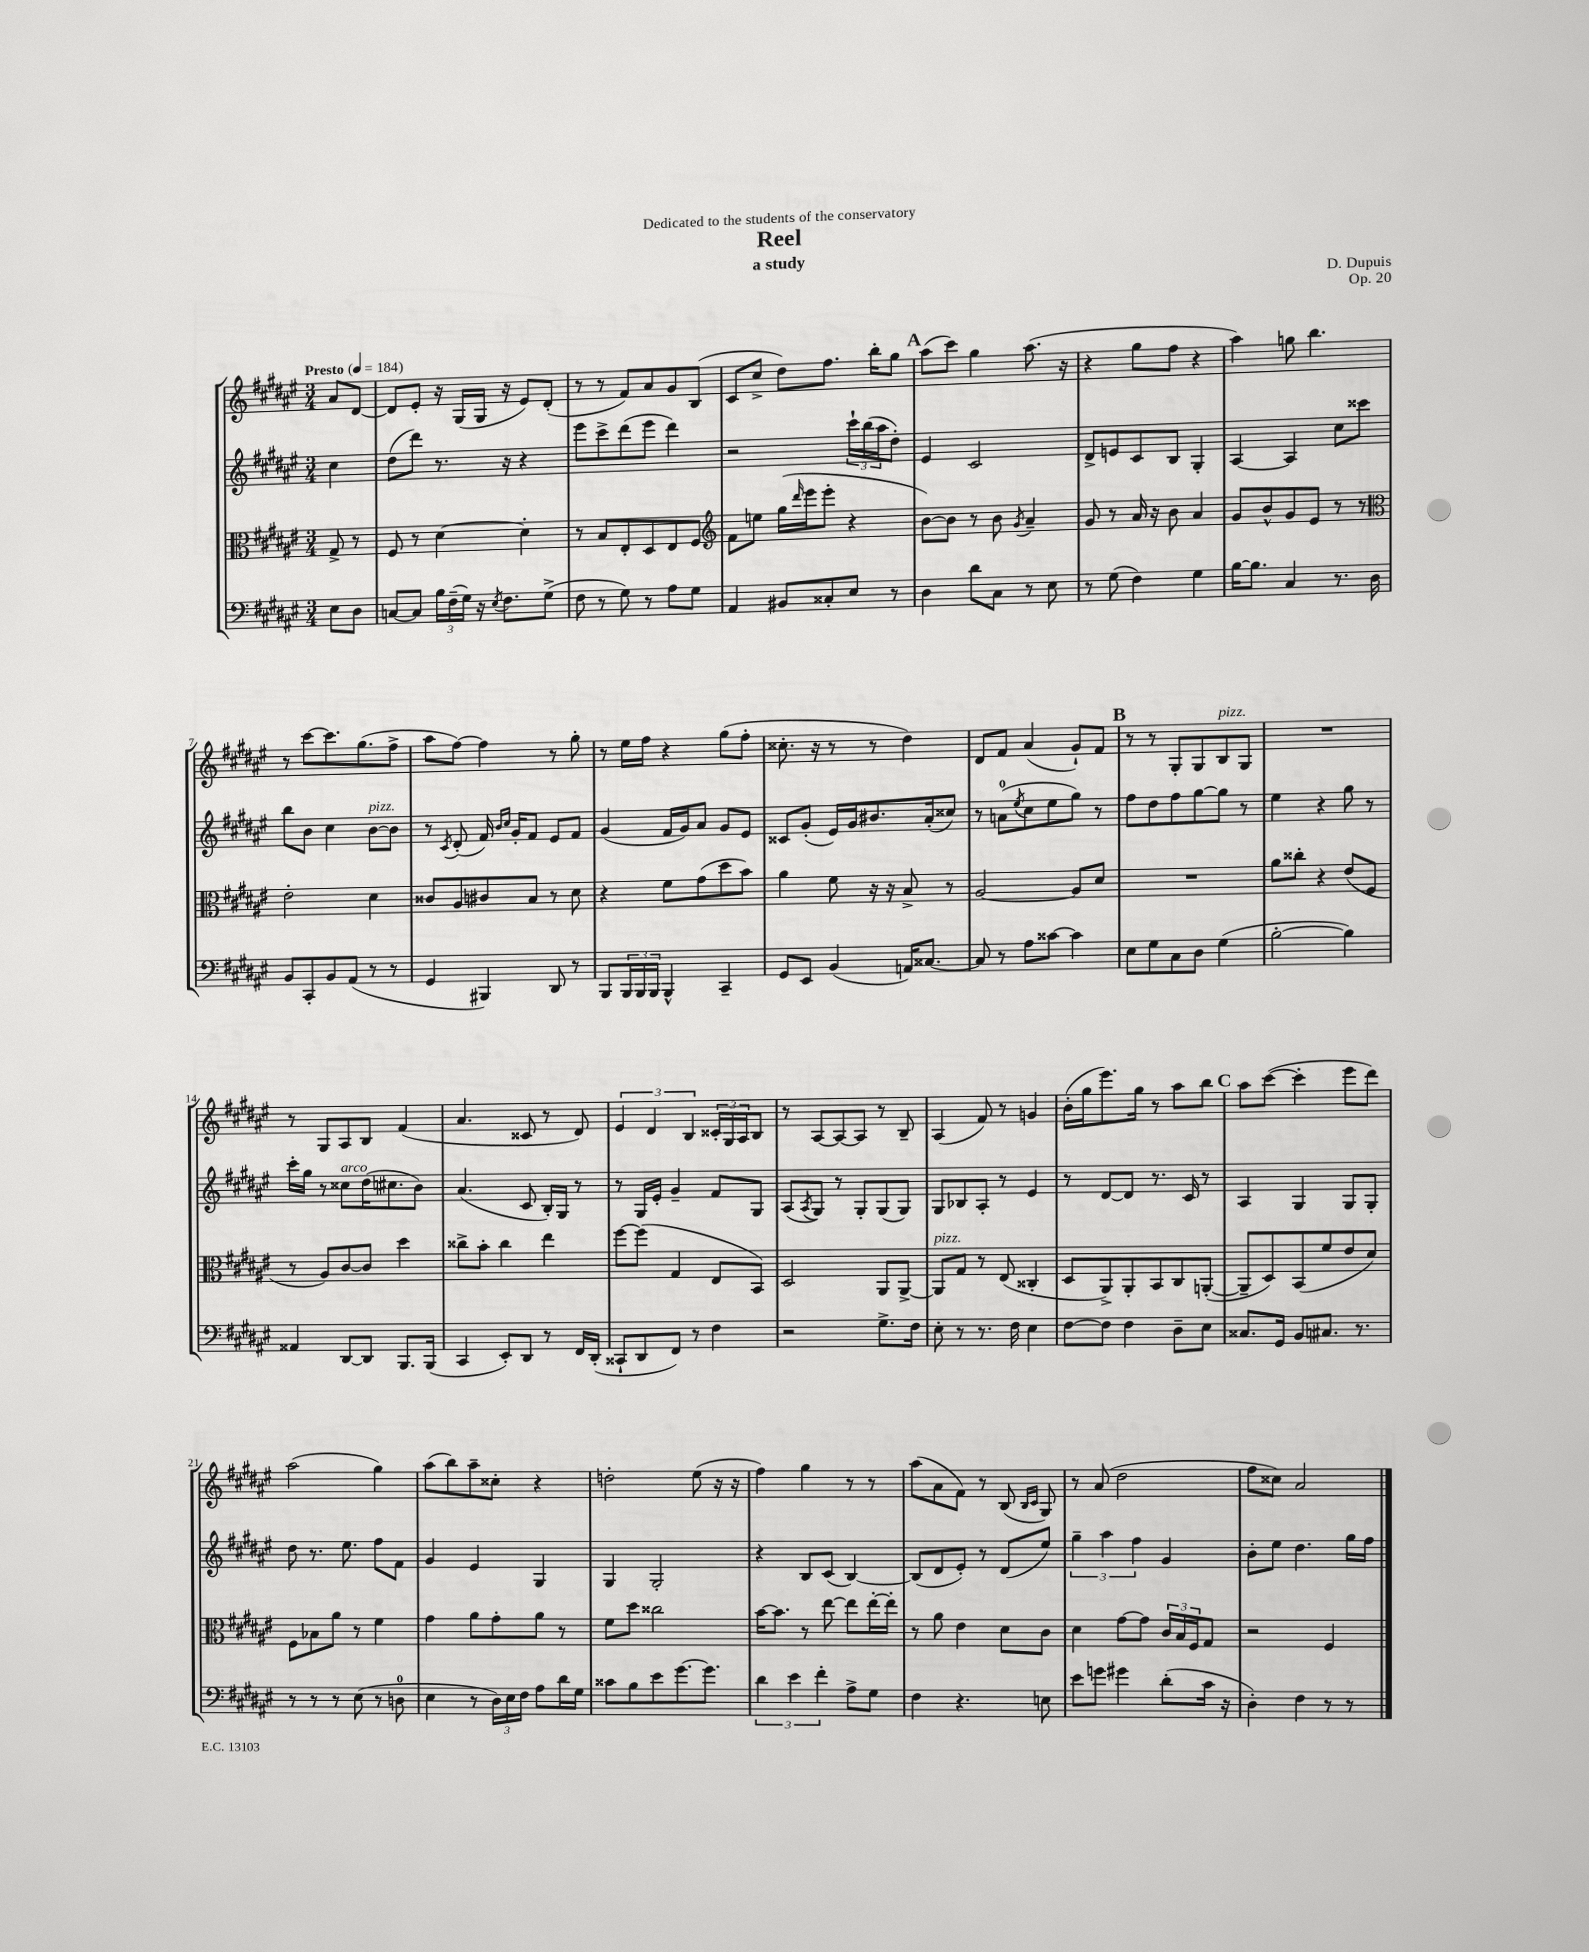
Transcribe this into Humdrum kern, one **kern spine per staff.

**kern	**kern	**kern	**kern
*staff4	*staff3	*staff2	*staff1
*clefF4	*clefC3	*clefG2	*clefG2
*k[f#c#g#d#a#e#]	*k[f#c#g#d#a#e#]	*k[f#c#g#d#a#e#]	*k[f#c#g#d#a#e#]
*M3/4	*M3/4	*M3/4	*M3/4
*MM184	*MM184	*MM184	*MM184
8E#	8G#^	4cc#	8a#
8D#	8r	.	[8d#
=	=	=	=
[8C	8F#	(8dd#	8d#]
8C]	8r	8ddd#)	8e#'
24B	[4d#	8.r	16r
(24F#~	.	.	.
.	.	.	(16G#
24G#)	.	.	.
16r	.	.	16G#
8qE#	.	.	.
8.F#	.	16r	16r
.	4d#']	4r	8e#)
(8G#^	.	.	(8d#'
=	=	=	=
8F#	8r	8eee#	8r
8r	8B	8ccc#^	8r
8G#)	8E#'	(8ddd#	8f#)
8r	8D#	8eee#	8a#
8A#	8E#	4ddd#)	8g#
8G#	8F#	.	(8B
=	=	=	=
*	*clefG2	*	*
4AA#	8f#	2r	8c#
.	8ee	.	8cc#^
8BB#	(16gg#	.	8dd#)
.	16qqddd#	.	.
.	16eee#	.	.
8C##'	8eee#'	.	8.ff#
8E#	4r	24ccc#`	.
.	.	(24bb	.
.	.	.	16bb'
.	.	24aa#	.
8r	.	8dd#')	8gg#
=	=	=	=
4D#	[8b)	4e#	(8aa#
.	8b]	.	8ccc#)
8d#	8r	2c#	4gg#
8C#	8b	.	.
.	8qg#	.	.
8r	4a#~	.	(8.aa#
8E#	.	.	.
.	.	.	16r
=	=	=	=
8r	8g#	8d#^	4r
(8G#	8r	8e	.
4F#)	16a#	8c#	8gg#
.	16r	.	.
.	8b	8B	8ff#
4G#	4a#	4G#'	4r
=	=	=	=
[16B	8g#	[4A#	4aa#)
8.B]	.	.	.
.	8b^^	.	.
4C#	8g#	4A#]	8gg
.	8e#	.	4.bb
8.r	8r	8cc#	.
.	8r	8ccc##	.
16D#	.	.	.
=	=	=	=
*	*clefC3	*	*
8BB	2e#'	8bb	8r
8CC#'	.	8b	[8ccc#
8BB	.	4cc#	8.ccc#]
(8AA#	.	.	.
.	.	.	(8.gg#
8r	4d#	[8b	.
8r	.	8b]	8ff#^
=	=	=	=
4GG#	8c##	8r	8aa#
.	.	8qc#	.
.	8A#	(8d#'	[8ff#)
4BBB#)	8c#	16f#)	4ff#]
.	.	16qqb	.
.	.	16qqcc#	.
.	.	16g#'	.
.	8B	8f#	.
8DD#	8r	8e#	8r
8r	8d#	8f#	8gg#'
=	=	=	=
8BBB	4r	(4g#	8r
24BBB	.	.	16ee#
24BBB	.	.	.
.	.	.	16ff#
24BBB	.	.	.
4BBB^^	8f#	16f#	4r
.	.	16g#)	.
.	(8g#	8a#	.
4CC#~	8dd#	8g#	(8gg#
.	8b)	8e#	8ff#'
=	=	=	=
8GG#	4a#	8c##	8.cc##'
8EE#	.	(8g#'	.
.	.	.	16r
(4BB	8f#	16e#)	8r
.	.	16g#	.
.	16r	8.b#	8r
.	16r	.	.
16AA)	8B^	.	4dd#)
[8.C##	.	(16a#'	.
.	8r	8cc##)	.
=	=	=	=
8C##]	[2A#	8r	8d#
8r	.	(8a	8f#
.	.	8qee#	.
8A#	.	8cc#	(4a#
[8c##	.	8ee#	.
4c##]	8A#]	8gg#)	8g#`)
.	8d#	8r	8f#
=	=	=	=
8E#	2.r	8ff#	8r
8G#	.	8dd#	8r
8C#	.	8ff#	8G#'
8D#	.	[8gg#	8G#
(4G#	.	8gg#]	8B
.	.	8r	8G#
=	=	=	=
[2B'	8a#	4ee#	2.r
.	8cc##'	.	.
.	4r	4r	.
4B])	(8e#	8gg#	.
.	8F#	8r	.
=	=	=	=
4AA##	8r	16ccc#'	8r
.	.	16gg#	.
.	8A#)	8r	8G#
[8DD#	[8c#	8cc##	8A#
8DD#]	8c#]	(16dd#	8B
.	.	8.cc#	.
8.BBB	4dd#	.	(4f#
.	.	8b)	.
(16BBB	.	.	.
=	=	=	=
4CC#	8cc##^	(4.a#	4.a#
.	8b'	.	.
8EE#')	4cc##	.	.
8DD#	.	8c#	8c##
8r	4ee#	16B')	8r
.	.	16G#	.
16FF#	.	8r	8d#)
(16DD#'	.	.	.
=	=	=	=
8CC##`	[8ff#	8r	6e#
8DD#	(8ff#]	16G#	.
.	.	.	6d#
.	.	16e#'	.
8FF#)	4G#	4g#~	.
.	.	.	6B
8r	.	.	.
4F#	8E#	8f#	24c##'
.	.	.	24G#
.	.	.	24A#
.	8BB)	8G#	8B
=	=	=	=
2r	2D#	(8A#	8r
.	.	8qA#	.
.	.	8G#)	[8A#
.	.	8r	8A#_
.	.	8G#'	8A#]
8.G#^	8AA#	(8G#	8r
.	[8AA#^	8G#)	8B~
16F#	.	.	.
=	=	=	=
8E#'	8AA#]	8G#	(4A#
8r	8G#	8B-	.
8.r	8r	8A#'	8f#)
.	(8E#	8r	8r
16F#	.	.	.
4E#	4C##'	4e#	4g
=	=	=	=
[8F#	8D#	8r	(16b'
.	.	.	16gg#
8F#]	8AA#^)	[8d#	8.eee#)
4F#	8AA#'	8d#]	.
.	.	.	16gg#
.	8BB	8.r	8r
8D#~	8C#	.	8aa#
.	.	16c#	.
8E#	([8AA'	8r	8bb
=	=	=	=
8.C##	8AA~]	4A#	8aa#
.	8D#)	.	([8ccc#
16GG#	.	.	.
8BB	(8BB	4G#	4ccc#']
8.C#	8f#	.	.
.	8e#	8G#	8eee#
8.r	.	.	.
.	8d#)	8G#'	8ddd#)
=	=	=	=
8r	8F#	8dd#	(2aa#
8r	8B-	8.r	.
8r	8a#	.	.
.	.	8.ee#	.
(8E#	8r	.	.
8r	4f#	8ff#	4gg#)
8D	.	8f#	.
=	=	=	=
4E#	4g#	4g#	(8aa#
.	.	.	8bb)
8r	8a#	4e#	8aa#~
24D#)	8g#'	.	8cc##'
24E#	.	.	.
24F#	.	.	.
8A#	8a#	4G#	4r
16d#	8r	.	.
16G#	.	.	.
=	=	=	=
8c##	8f#	4G#	2dd'
8B	8dd#	.	.
8e#	2cc##	2G#'	.
[8.g#	.	.	.
.	.	.	(8ee#
8.g#]	.	.	.
.	.	.	16r
.	.	.	16r
=	=	=	=
6d#	[16b	4r	4ff#)
.	8.b]	.	.
6e#	.	.	.
.	8r	8B	4gg#
6f#'	.	.	.
.	[8ee#	(8c#	.
8A#^	8ee#]	[4B)	8r
8G#	[16ee#'	.	8r
.	16ee#']	.	.
=	=	=	=
4F#	8r	(8B]	(8aa#
.	8a#	8d#	8a#
4.r	4e#	8e#')	8f#)
.	.	8r	8r
.	8d#	(8d#	(8B
.	.	.	16qqB
.	.	.	16qqc#
8E	8c#	8ee#)	8G#)
=	=	=	=
8e#	4d#	6gg#~	8r
8g	.	.	(8a#
.	.	6aa#	.
4g#	[8g#	.	2dd#
.	.	6ff#	.
.	8g#]	.	.
(8d#'	24c#	4g#	.
.	24B	.	.
.	24F#	.	.
16c#	8G#	.	.
16r	.	.	.
=	=	=	=
4D#')	2r	8b'	8ff#
.	.	8ee#	8cc##)
4F#	.	4.dd#	2a#
8r	4F#	.	.
8r	.	16gg#	.
.	.	16ff#	.
==	==	==	==
*-	*-	*-	*-
